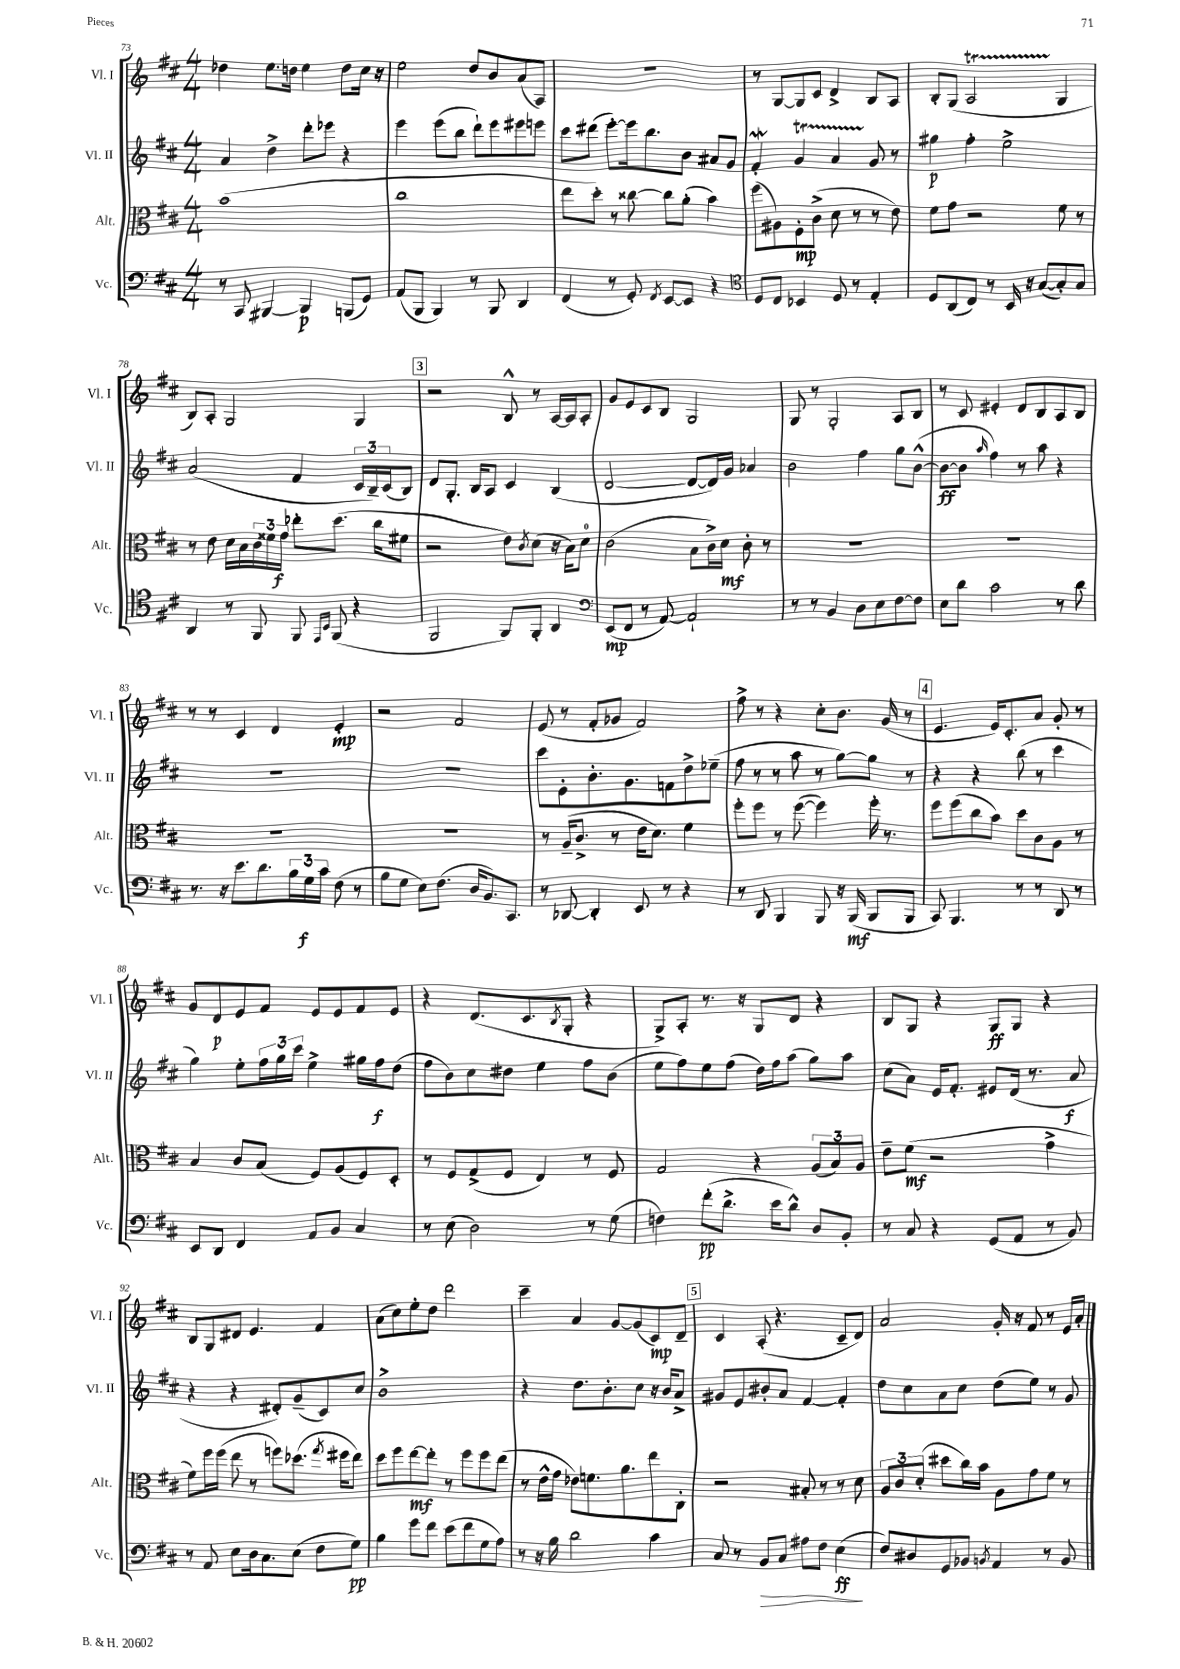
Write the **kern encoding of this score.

**kern	**kern	**kern	**kern
*staff4	*staff3	*staff2	*staff1
*clefF4	*clefC3	*clefG2	*clefG2
*k[f#c#]	*k[f#c#]	*k[f#c#]	*k[f#c#]
*M4/4	*M4/4	*M4/4	*M4/4
8r	(1b	4a	4dd-
8CC#	.	.	.
[4BBB#	.	4dd^	8.ee
.	.	.	16dd
4BBB#]	.	8ddd'	4ee
.	.	8eee-	.
(8BBB	.	4r	8dd
8GG)	.	.	16cc#
.	.	.	16r
=	=	=	=
(8AA	1cc#	4eee	2ee
8BBB	.	.	.
4BBB)	.	(8eee	.
.	.	8bb	.
8r	.	8ddd`)	8dd
8BBB	.	8eee	8b
4DD	.	8eee#	(8a
.	.	8eee	8A)
=	=	=	=
(4FF#	8ee	8ccc#	1r
.	8dd')	(8ddd#	.
8r	8r	[8eee')	.
8GG')	[8cc##	16eee]	.
.	.	8.bb	.
8qFF#	.	.	.
[8EE	8cc##]	.	.
8EE]	(8a'	8b	.
4r	4b)	8a#	.
.	.	8g	.
=	=	=	=
*clefC4	*	*	*
8D	(8ff#	4f#'	8r
8C#	8A#)	.	[8G
4BB-	8F#'	4g	8G]
.	(8c#^	.	8c#
8D	8d	4a	4d^
8r	8r	.	.
4E'	8r	8g	8B
.	8e)	8r	8A
=	=	=	=
8D	8f#	4gg#	8B'
(8AA	8g	.	(8G
8C#)	2r	4ff#'	2A
8r	.	.	.
16BB	.	2ee^	.
16r	.	.	.
([8G	.	.	.
8G'])	8f#	.	4G
8G	8r	.	.
=	=	=	=
4AA	8r	(2a	8B)
.	8e	.	8A'
8r	16d	.	2G
.	16B	.	.
8FF#	24c#	.	.
.	24f##	.	.
.	24g	.	.
8FF#	8ee-'	4f#	.
16qqEE	.	.	.
16qqBB	.	.	.
(8FF#	(8.dd	.	.
4r	.	24c#	4G
.	.	24B~)	.
.	16cc#	.	.
.	.	(24c#	.
.	8f#	8B)	.
=	=	=	=
2FF#	2r	8d	2r
.	.	8.G'	.
.	.	16B	.
.	.	8A	.
8FF#)	8e)	4c#	8B^^
.	8qc#	.	.
8FF#'	(8d	.	8r
4AA	16r	(4B	[16A
.	16B)	.	16A]
.	8d	.	8A'
=	=	=	=
*clefF4	*	*	*
(8EE	(2c#	[2d	8g
8FF#	.	.	8e
8r	.	.	8c#
[8AA)	.	.	8B
2AA`]	8B	8d_	2G
.	16c#^)	16d])	.
.	16d	16g	.
.	8c#'	4a-	.
.	8r	.	.
=	=	=	=
8r	1r	2b	8G
8r	.	.	8r
4BB	.	.	2G'
8D	.	4ff#	.
8E	.	.	.
[8F#	.	8gg	8A
8F#]	.	([8b^^	8B
=	=	=	=
8E	1r	8b_	8r
8d	.	8b]	8c#
.	.	16qqaa	.
2c#	.	4ff#)	4e#'
.	.	8r	8d
.	.	8aa	8B
8r	.	4r	8A
8d	.	.	8B
=	=	=	=
8.r	1r	1r	8r
.	.	.	8r
16r	.	.	.
8.e	.	.	4c#
8.d	.	.	.
.	.	.	4d
24B	.	.	.
24G	.	.	.
24c#	.	.	.
(8F#	.	.	4e'
8r	.	.	.
=	=	=	=
8B	1r	1r	2r
8G	.	.	.
8E)	.	.	.
(8.F#	.	.	.
.	.	.	2f#
16D	.	.	.
8.BB)	.	.	.
8.CC#	.	.	.
=	=	=	=
8r	8r	8ccc#	(8e
[8DD-	(16A~	8e'	8r
.	8.c#^	.	.
4DD-']	.	8.b'	8f#'
.	8r	.	8g-
.	.	8.g	.
8EE	16e	.	2f#)
.	8.d)	.	.
8r	.	8f	.
4r	4f#	8dd^	.
.	.	(8ee-~	.
=	=	=	=
8r	8ff#'	8ff#	8ff#^
8DD	8ff#	8r	8r
4BBB	8r	8r	4r
.	([8ff#	8aa	.
8BBB	4ff#])	8r	8cc#'
16r	.	[8gg)	8.b
(16BBB	.	.	.
8BBB	16ff#'	8gg]	.
.	8.r	.	(16g
8BBB	.	8r	8r
=	=	=	=
8CC#)	8ff#	4r	4.e
4.BBB	(8ff#	.	.
.	8cc#	4r	.
.	8b)	.	16e)
.	.	.	8.c#'
8r	8dd	(8bb	.
8r	8c#	8r	8a
8DD	8A	4ccc#	8g'
8r	8r	.	8r
=	=	=	=
8EE	4B	4gg)	8g
8DD	.	.	8d
4FF#	8c#	8ee'	8e
.	(8B	24ff#	8f#
.	.	24gg	.
.	.	24ccc#	.
8AA	8F#)	4ee^	8e
8BB	(8A	.	8e
4C#	8F#)	16gg#	8f#
.	.	16ff#	.
.	8D'	(8dd	8e
=	=	=	=
8r	8r	8ff#	4r
(8E	8F#	8b)	.
2D)	(8G^	8cc#	(8.d
.	8F#	8dd#	.
.	.	.	8.c#
.	4E)	4ee	.
.	.	.	8qB
.	.	.	8G'
8r	8r	8ff#	4r
(8G	8F#	(8b	.
=	=	=	=
4F)	2G	8ee	8G^)
.	.	8ff#)	8A'
(8f#'	.	8ee	8.r
8.d^	.	(8ff#	.
.	.	.	16r
.	4r	16dd)	8G
16e	.	16ff#	.
8d^^)	.	(8aa	8d
8D	(12A	8gg)	4r
.	12B)	.	.
8BB'	.	8aa	.
.	12A	.	.
=	=	=	=
8r	8e~	(8cc#	8B
8C#	(8f#	8a)	8G
4r	2r	16e	4r
.	.	8.f#'	.
(8GG	.	8e#	8G
8AA	.	(16d	8G
.	.	8.r	.
8r	4g^	.	4r
8BB)	.	8a	.
=	=	=	=
8r	8f#)	4r	8B
8AA	16ff#	.	8G
.	(16ff#	.	.
8E	8ee	4r	8d#
16D	8r	.	4.e
8.C#	.	.	.
.	8ff)	8d#')	.
(8E	(8.dd-	(8g~	.
8F#	.	8c#)	4f#
.	8qgg	.	.
.	16ff#	.	.
8G)	8ee)	8cc#	.
=	=	=	=
4B	8dd	1b^	(8a
.	8ff#	.	8cc#)
8g	[8ee	.	8ee'
8f#	8ee']	.	8dd
(8e	8r	.	2ddd
8f#	8ff#	.	.
8G	8ff#	.	.
8A)	(8ee	.	.
=	=	=	=
8r	8r	4r	4ccc#~
16r	16e^^	.	.
16B	16g	.	.
2d	8e-)	8.dd	4a
.	8.f	.	.
.	.	8.b'	.
.	.	.	[8g
.	8.a	.	.
.	.	8cc#	(8g]
4c#	8ee	16r	8c#)
.	.	16b	.
.	8C#'	8a^	8d~
=	=	=	=
8C#	2r	8g#	4c#
8r	.	8e	.
8BB	.	8b#'	(8A'
8C#	.	8a	4.r
8A#	8B#'	[4f#	.
8F#	8r	.	.
(4E	8r	4f#']	8c#~
.	8d	.	8d)
=	=	=	=
8F#)	12A	8dd	2a
.	12c#	.	.
8D#	.	8cc#	.
.	(12d'	.	.
8GG	8dd#	8a	.
8BB-	16cc#)	8cc#	.
.	16b	.	.
8qBB	.	.	.
4AA	8A	(8dd	16g'
.	.	.	16r
.	8g	8ee)	8f#
8r	8f#	8r	8r
8BB	8r	8g	16e
.	.	.	16a'
==	==	==	==
*-	*-	*-	*-
